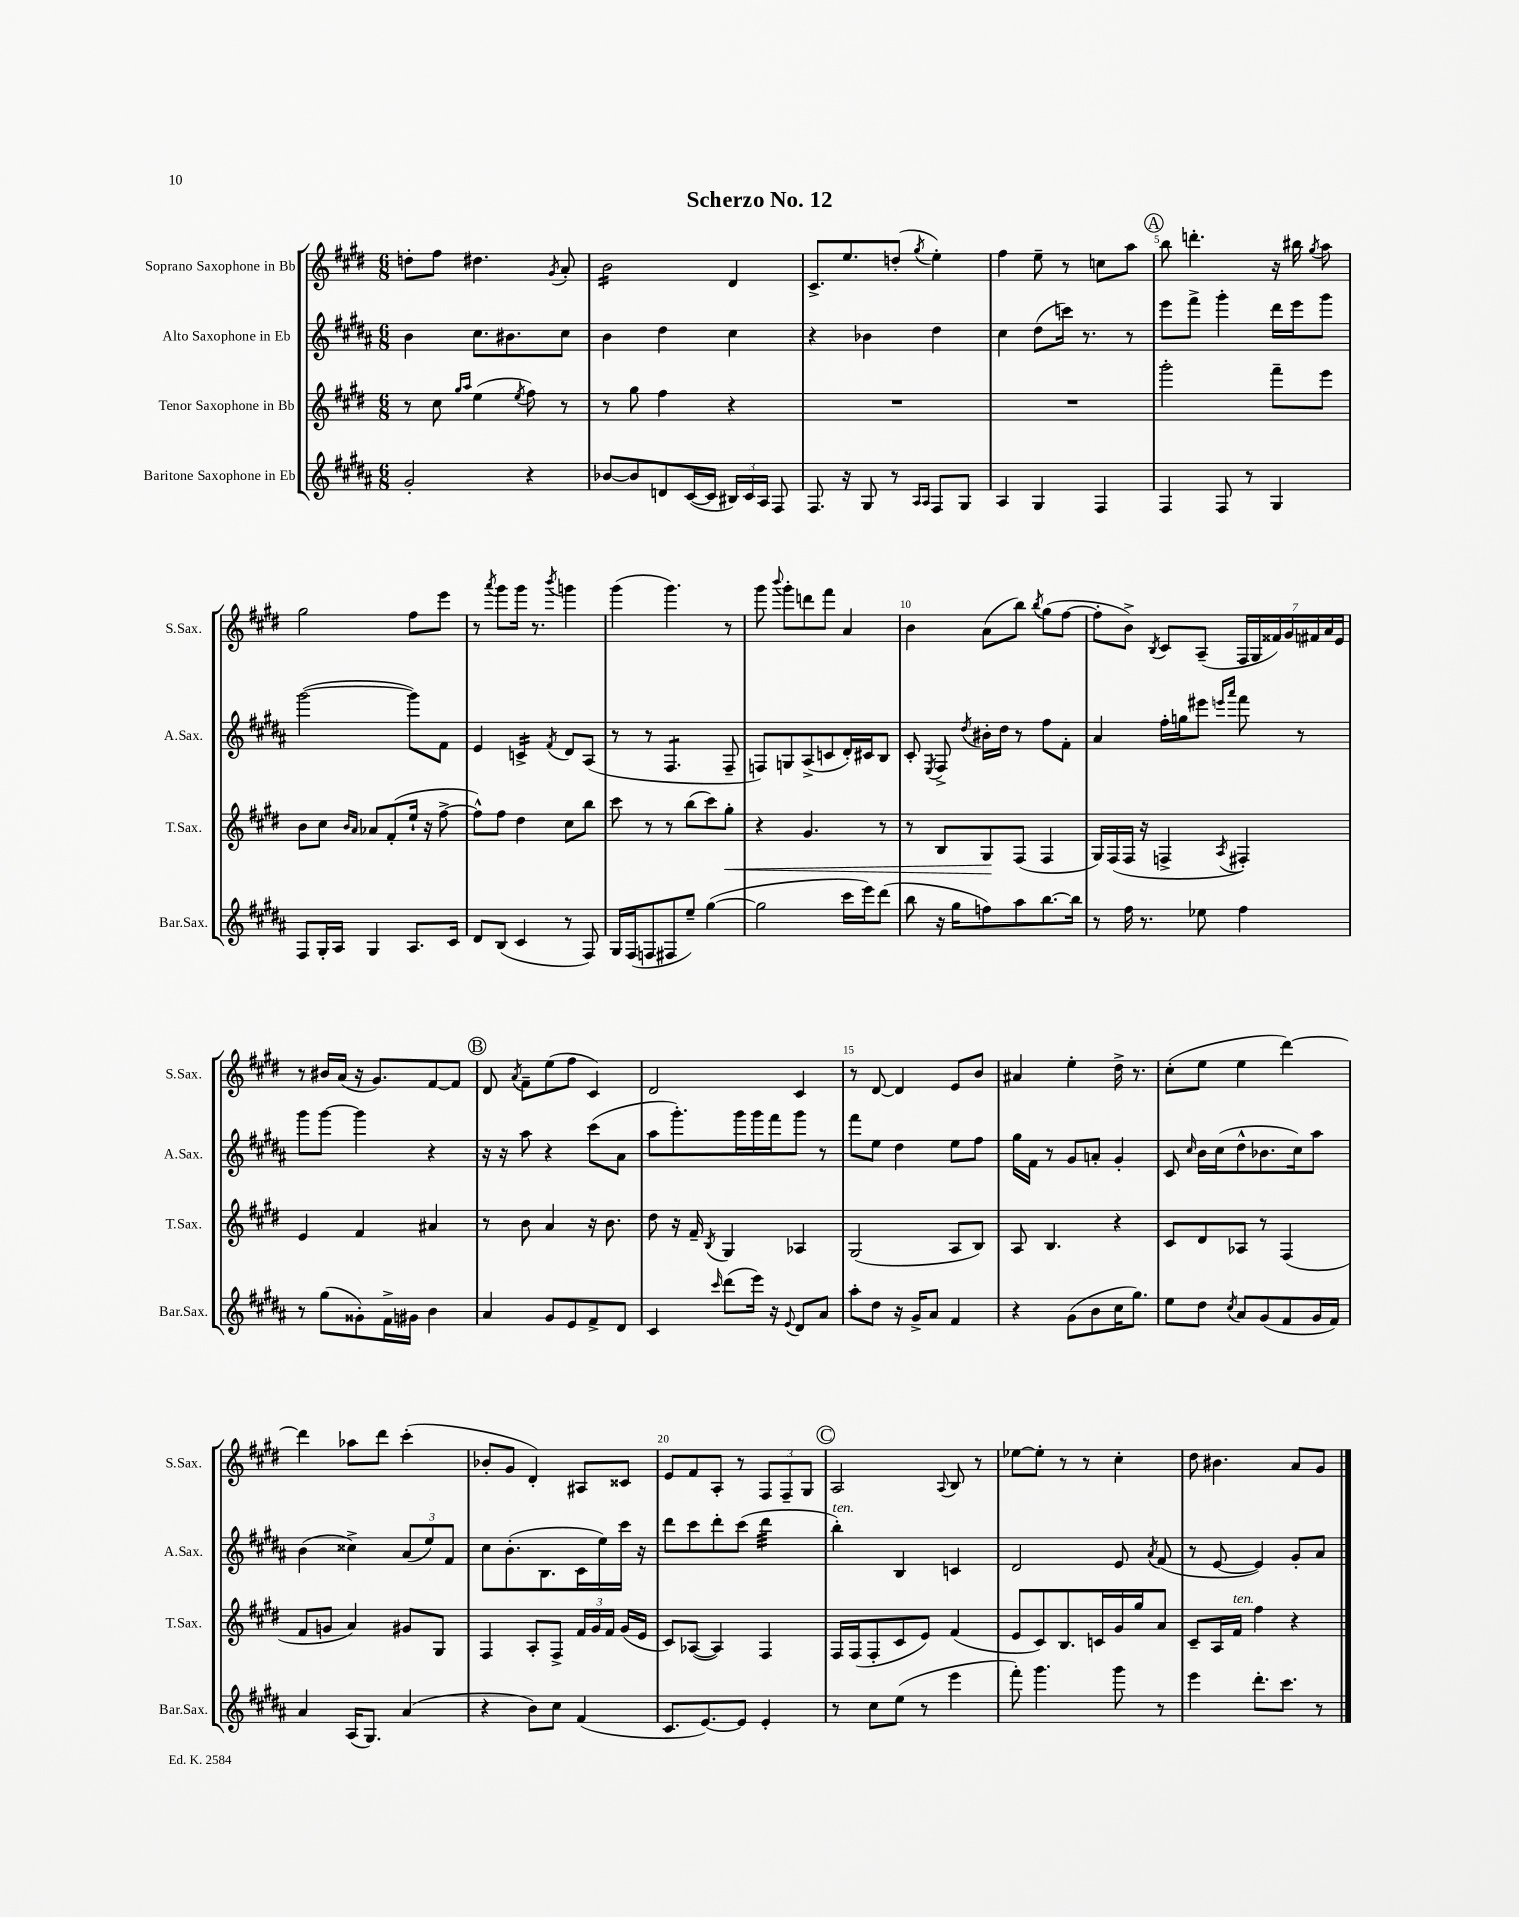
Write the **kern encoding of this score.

**kern	**kern	**kern	**kern
*staff4	*staff3	*staff2	*staff1
*clefG2	*clefG2	*clefG2	*clefG2
*k[f#c#g#d#a#]	*k[f#c#g#d#]	*k[f#c#g#d#a#]	*k[f#c#g#d#]
*M6/8	*M6/8	*M6/8	*M6/8
2g#'/	8r	4b\	8dd'\L
.	8cc#\	.	8ff#\J
.	16qqgg#/LL	.	.
.	16qqaa/JJ	.	.
.	(4ee\	8.cc#\L	4.dd#\
.	.	8.b#\	.
.	8qee/	.	.
4r	8ff#\)	.	.
.	.	.	8qg#/
.	8r	8cc#\J	8a'/
=	=	=	=
[8b-/L	8r	4b\	2b\
8b-/]	8gg#\	.	.
8d/	4ff#\	4dd#\	.
([16c#/L	.	.	.
16c#/]JJ	.	.	.
24B#/LL)	4r	4cc#\	4d#/
24c#/	.	.	.
24A#/JJ	.	.	.
8F#/	.	.	.
=	=	=	=
8.F#/	2.r	4r	8.c#^/L
16r	.	.	8.ee/
8G#/	.	4b-\	.
8r	.	.	(8dd'/J
16qqA#/LL	.	.	.
16qqA#/JJ	.	.	8qgg#/
8F#/L	.	4dd#\	4ee'\)
8G#/J	.	.	.
=	=	=	=
4A#/	2.r	4cc#\	4ff#\
4G#/	.	(8dd#\L	8ee~\
.	.	16ccc\Jk)	8r
.	.	8.r	.
4F#/	.	.	8cc\L
.	.	8r	8aa\J
=	=	=	=
4F#/	2ggg#'\	8eee\L	8bb\
.	.	8fff#^\J	4.ddd'\
8F#/	.	4ggg#'\	.
8r	.	.	.
4G#/	8fff#~\L	16ddd#\LL	16r
.	.	16eee\J	16bb#\
.	.	.	8qgg#/
.	8eee\J	8ggg#\J	8aa\
=	=	=	=
8F#/L	8b\L	([2ggg#\	2gg#\
16G#'/L	8cc#\J	.	.
16A#/JJ	.	.	.
.	16qqb/LL	.	.
.	16qqa/JJ	.	.
4G#/	8a-/L	.	.
.	(8f#'/	.	.
8.A#/L	16ee`/Jk	8ggg#\]L)	8ff#\L
.	16r	.	.
.	[8ff#^\	8f#\J	8eee\J
16c#/Jk	.	.	.
=	=	=	=
8d#/L	8ff#^^\]L)	4e/	8r
.	.	.	8qaaa/
(8B/J	8ff#\J	.	8ggg#\L
4c#/	4dd#\	4c^/	16ggg#\Jk
.	.	.	8.r
.	.	8qf#/	8qbbb/
8r	8cc#\L	8d#/L	4ggg\
8F#/)	8bb\J	(8A#/J	.
=	=	=	=
16G#/LL	8ccc#\	8r	(4ggg#\
(16F#/J	.	.	.
8F/	8r	8r	.
8F#/	8r	4.F#/	4.ggg#\)
8ee~/J)	(8bb\L	.	.
([4gg#\	8ccc#\)	.	.
.	8gg#'\J	8F#~/	8r
=	=	=	=
2gg#\]	4r	8F/L)	8ggg#\
.	.	.	8qqbbb/
.	.	8G/	8ggg#'\L
.	4.g#/	(8A#^/	8ddd\
.	.	8c/	8fff#\J
16ccc#\LL	.	16d#'/L)	4a/
16eee\J)	.	16c#/J	.
(8ddd#\J	8r	8B/J	.
=	=	=	=
8bb\	8r	8c#'/	4b\
.	.	8qE/	.
16r	8B/L	8F#^/	.
16gg#\LK	.	.	.
.	.	8qdd#/	.
8ff\)	8G#/	16b#'\LL	(8a\L
.	.	16dd#\JJ	.
8aa#\	(8F#/J	8r	8bb\J)
.	.	.	8qbb/
[8.bb\	4F#/	8ff#\L	(8gg#\L
.	.	8f#'\J	[8ff#\J
16bb\]Jk	.	.	.
=	=	=	=
8r	16G#/LL)	4a#/	8ff#'\]L
.	(16F#/	.	.
16ff#\	16F#/JJ	.	8b^\J)
8.r	16r	.	.
.	.	.	8qB/
.	4F^/	16ff#'\LL	8c#/L
.	.	16gg\J	.
8ee-\	.	8eee#\J	(8A~/J
.	.	16qqeee/LL	.
.	8qA/	16qqaaa#/JJ	.
4ff#\	4F#'/)	8fff#\	28F#/LL
.	.	.	28G#/
.	.	.	28f##/)
.	.	.	28g#/
.	.	8r	.
.	.	.	28f#/
.	.	.	28a/
.	.	.	28e/JJ
=	=	=	=
8r	4e/	8ggg#\L	8r
(8gg#\L	.	[8ggg#\J	16b#/LL
.	.	.	(16a/JJ
8g##'\)	4f#/	4ggg#\]	16r
.	.	.	8.g#/L)
16f#^\L	.	.	.
16g#\JJ	.	.	.
4b\	4a#/	4r	[8f#/
.	.	.	8f#/]J
=	=	=	=
4a#/	8r	16r	8d#/
.	.	16r	.
.	.	.	8qa/
.	8b\	8aa#\	8f#~\L
8g#/L	4a/	4r	(8ee\
8e/	.	.	8ff#\J
8f#^/	16r	(8ccc#\L	4c#/)
.	8.b\	.	.
8d#/J	.	8a#\J	.
=	=	=	=
4c#/	8dd#\	8aa#\L	2d#/
.	16r	8.ggg#'\)	.
.	16f#~/	.	.
16qqccc#/	8qB/	.	.
(8ddd#\L	4G#/	.	.
.	.	16ggg#\L	.
16eee\Jk)	.	16ggg#\	.
16r	.	16fff#\J	.
8qqe/	.	.	.
8d#/L	4A-/	8ggg#\J	4c#/
8a#/J	.	8r	.
=	=	=	=
8aa#'\L	(2G#/	8fff#\L	8r
8dd#\J	.	8ee\J	[8d#/
16r	.	4dd#\	4d#/]
16g#^/LK	.	.	.
8a#/J	.	.	.
4f#/	8A/L	8ee\L	8e/L
.	8B/J)	8ff#\J	8b/J
=	=	=	=
4r	8A/	16gg#\LL	4a#/
.	.	16f#\JJ	.
.	4.B/	8r	.
(8g#\L	.	8g#/L	4ee'\
8b\	.	8a'/J	.
16cc#\K	4r	4g#'/	16dd#^\
8.gg#\J)	.	.	8.r
=	=	=	=
8ee\L	8c#/L	8c#/	(8cc#'\L
.	.	16qqcc#/	.
8dd#\J	8d#/	16b\LL	8ee\J
.	.	(16cc#\J	.
8qcc#/	.	.	.
8a#/L	8A-/J	8dd#^^\	4ee\
(8g#/	8r	8.b-\	.
8f#/	(4F#/	.	[4ddd#\)
.	.	16cc#\k)	.
16g#/L	.	8aa#\J	.
16f#/JJ)	.	.	.
=	=	=	=
4a#/	8f#/L	(4b\	4ddd#\]
.	8g/J	.	.
(16A#/LK	4a/)	4cc##^\)	8aa-\L
8.G#/J)	.	.	.
.	.	.	8ddd#\J
(4a#/	8g#/L	(12a#/L	(4ccc#'\
.	.	12ee/)	.
.	8G#/J	.	.
.	.	12f#/J	.
=	=	=	=
4r	4F#/	8cc#\L	8b-'/L
.	.	(8.b'\	8g#/J
8b\L)	8A'/L	.	4d#'/)
.	.	8.B\	.
8cc#\J	8F#^/J	.	.
(4f#/	24f#/LL	16c#\L	8A#/L
.	24g#/	.	.
.	.	16ee\)	.
.	24f#/JJ	.	.
.	(16g#/LL	16ccc#\JJ	8c##/J
.	16e/JJ	16r	.
=	=	=	=
8.c#/L	8c#/L)	8ddd#\L	8e/L
.	([8A-/J	8ccc#\	8f#/
[8.e/)	.	.	.
.	4A-/])	8ddd#'\	8A'/J
8e/]J	.	(8ccc#\J	8r
4e'/	4F#/	4ddd#\	12F#/L
.	.	.	12F#~/
.	.	.	12G#/J
=	=	=	=
8r	16F#/LL	4bb'\)	2A/
.	(16F#/J	.	.
8cc#\L	8F#'/	.	.
(8ee\J	8c#/	4B/	.
8r	8e/J)	.	.
.	.	.	8qqA/
4eee\	(4f#/	4c/	8B/
.	.	.	8r
=	=	=	=
8fff#'\)	8e/L	2d#/	[8ee-\L
4.ggg#\	8c#/)	.	8ee-'\]J
.	8.B/	.	8r
.	.	.	8r
.	16c/L	.	.
8ggg#\	16g#/	8e/	4cc#'\
.	16gg#/J	.	.
.	.	8qa#/	.
8r	8a/J	(8f#/	.
=	=	=	=
4eee\	8c#~/L	8r	8dd#\
.	16A/L	[8e/	4.b#\
.	16f#/JJ	.	.
8.ddd#'\L	4ff#\	4e/])	.
8.ccc#\J	.	.	.
.	4r	8g#'/L	8a/L
8r	.	8a#/J	8g#/J
==	==	==	==
*-	*-	*-	*-
